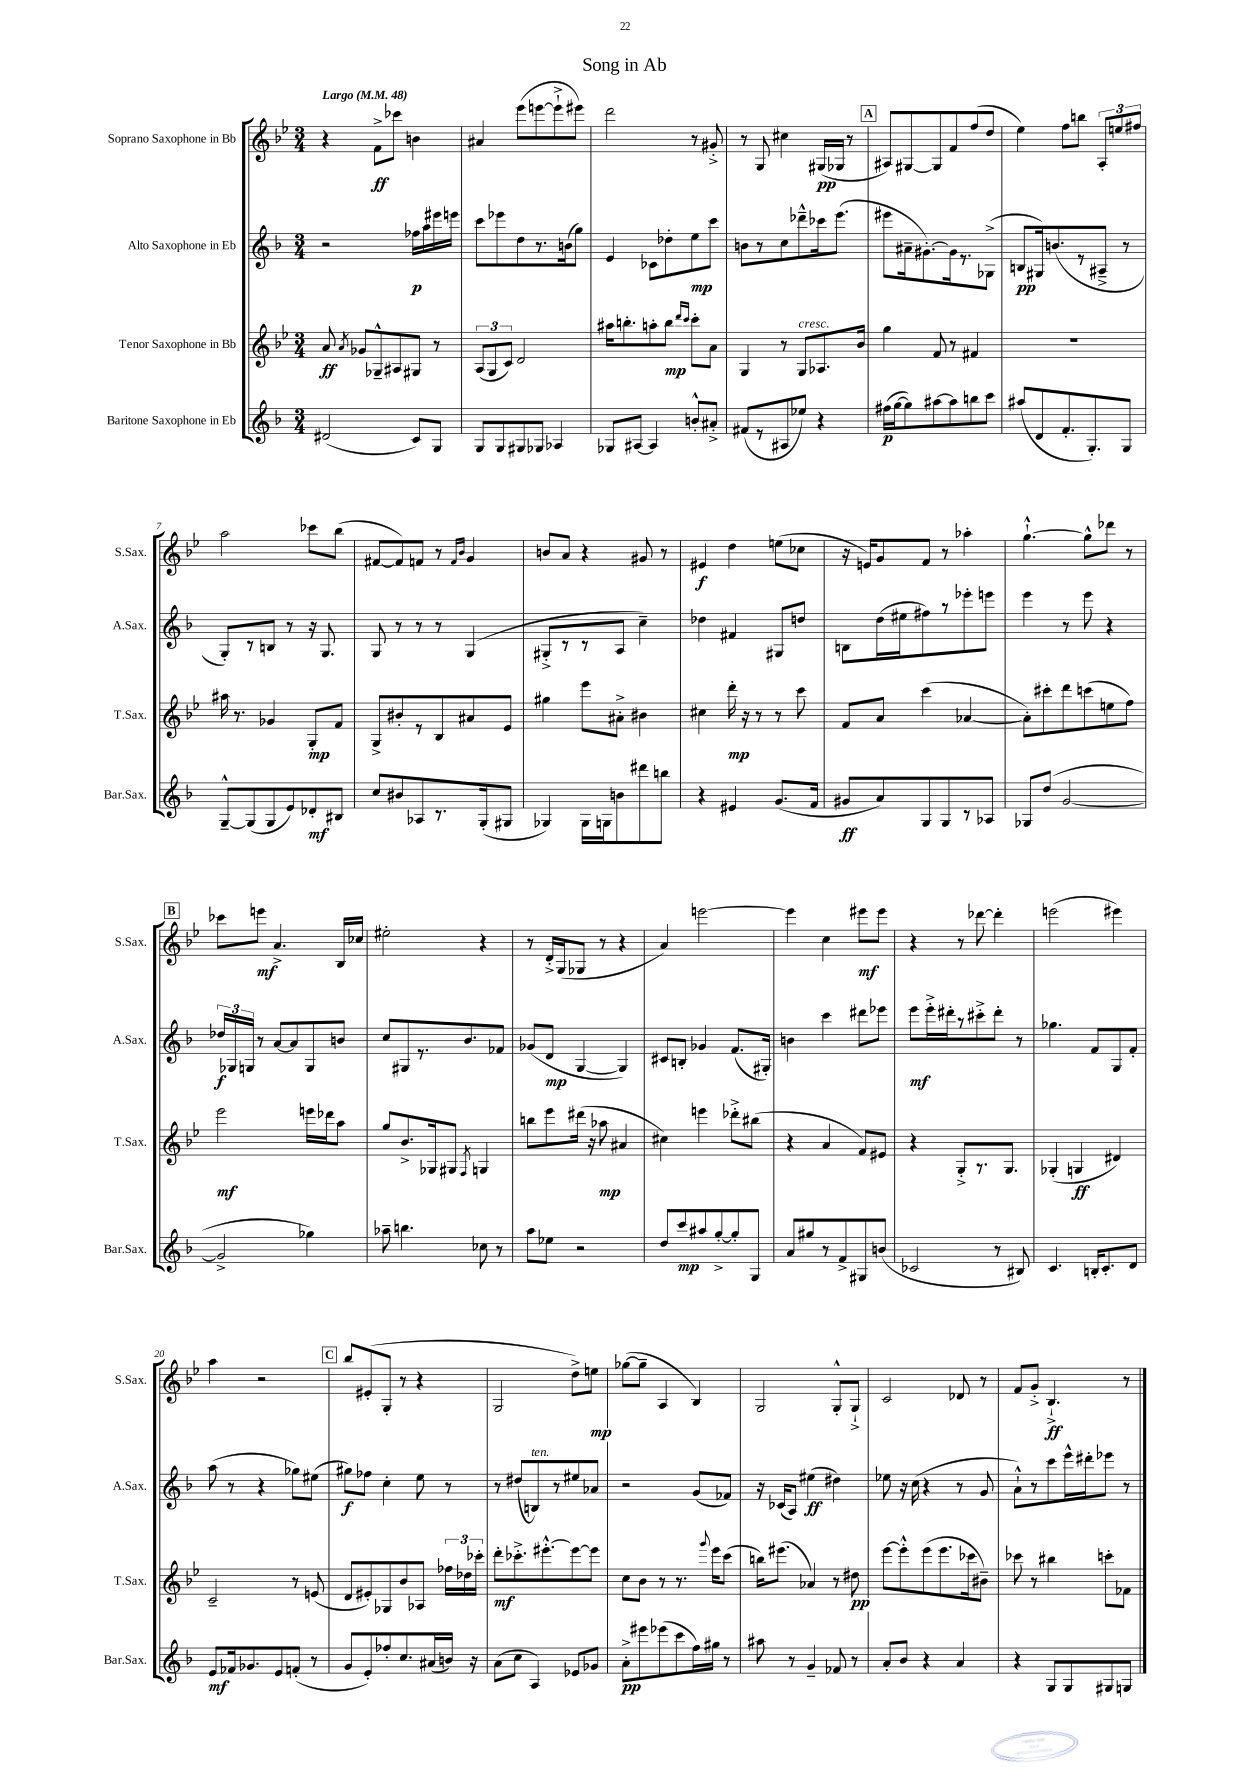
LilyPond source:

\header { title = "Song in Ab" }
<<
\new StaffGroup <<
\new Staff = "s0" \with { instrumentName = "Soprano Saxophone in Bb" shortInstrumentName = "S.Sax." } {
    \clef treble \key bes \major \numericTimeSignature \time 3/4 \tempo "Largo" 4 = 48
    \autoBeamOff r4 f'8[->\ff ces'''8] b'4 |
    ais'4 ees'''8[( e'''8~ e'''8-!-> eis'''8]) |
    d'''2 r8 gis'8-.-> |
    r8 g8 cis''4 gis16[\pp( ges16] r8 |
    \mark \markup { \box "A" } ais8[) gis8~ gis8 f'8 f''8( d''8] |
    ees''4) f''8[ b''8] \tuplet 3/2 { a8[-. e''8 fis''8] } |
    a''2 ces'''8[ bes''8]( |
    fis'8[~ fis'8) f'8] r8 \grace { f'16[ bes'16] } g'4 |
    b'8[ a'8] r4 gis'8 r8 |
    eis'4\f d''4 e''8[( ces''8] |
    r16 e'16[) g'8 f'8] r8 aes''4-. |
    g''4.~-!-^ g''8[-^ des'''8] r8 |
    \mark \markup { \box "B" } ces'''8[ e'''8]\mf a'4.-> bes16[ ces''16] |
    eis''2-. r4 |
    r8 d'16[-.-> g16( ges8] r8 r4 |
    a'4) e'''2~ |
    e'''4 c''4 eis'''8[\mf eis'''8] |
    r4 r8 des'''8~ des'''4-. |
    e'''2( eis'''4) |
    a''4 r2 |
    \mark \markup { \box "C" } bes''8[ eis'8-.( g8]-. r8 r4 |
    g2 d''8[->) e''8]\mp |
    ges''8[~( ges''8]-- a4 bes4) |
    g2 g8[-.-^ g8]-!-> |
    c'2 des'8 r8 |
    f'8[ g'8]-.-> bes4.-!->\ff r8 \bar "|." |
}
\new Staff = "s1" \with { instrumentName = "Alto Saxophone in Eb" shortInstrumentName = "A.Sax." } {
    \clef treble \key f \major \numericTimeSignature \time 3/4
    \autoBeamOff r2 fes''16[\p a''16 eis'''16 e'''16] |
    c'''8[ ees'''8 d''8 r8. b'16( g''8]) |
    e'4 ces'8[ des''8-. e''8\mp c'''8] |
    b'8[ r8 c''8 des'''8---^ ces'''16 e'''8.]( |
    \mark \markup { \box "A" } eis'''8[ ais'16-- gis'8.~-.) gis'16 r8. ges8]->( |
    b8[\pp gis16) b'8.( r8 ais8]---> r8 |
    g8[-.) r8 b8] r8 r16 g8. |
    g8 r8 r8 r8 g4( |
    gis8[-.-> r8 r8 a8] c''4--) |
    des''4 fis'4 gis8[ d''8] |
    b8[ d''16( eis''16 fis''8) r8 ees'''8-. e'''8] |
    e'''4 r8 e'''8 r4 |
    \mark \markup { \box "B" } \tuplet 3/2 { des''16[\f ges16 g16] } r8 a'8[~ a'8 g8 b'8] |
    c''8[ gis8 r8. bes'8. fes'8] |
    ges'8[( d'8]\mp g4~ g4) |
    cis'8[ b8]-. ges'4 f'8.[( gis16]-.) |
    b'4 c'''4 dis'''8[ ees'''8] |
    e'''8[\mf e'''16-.-> dis'''16-. r8 cis'''8-.-> dis'''8]-. r8 |
    ges''4. f'8[ g8 f'8]-. |
    a''8( r8 r4 ges''8[) eis''8]( |
    \mark \markup { \box "C" } gis''8[\f) fes''8] c''4-. e''8 r8 |
    r8 dis''8[( b8^\markup { \italic "ten." }) r8 eis''8 aes'8] |
    r2 g'8[( fes'8]) |
    r16 ces'16[( a8]) eis''4\ff( dis''4) |
    ees''8 r16 c''16( r4 r8 g'8 |
    a'8[-!-^) r8 c'''8 e'''16-^ dis'''16-. ees'''8] r8 \bar "|." |
}
\new Staff = "s2" \with { instrumentName = "Tenor Saxophone in Bb" shortInstrumentName = "T.Sax." } {
    \clef treble \key bes \major \numericTimeSignature \time 3/4
    \autoBeamOff a'8\ff \acciaccatura { a'8 } ges'8[ ges8---^ ais8 gis8] r8 |
    \tuplet 3/2 { a8[( g8 c'8]) } d'2 |
    ais''16[ b''8.-. a''8-. b''8]\mp \grace { d'''16[ c'''16] } c'''8[-. a'8] |
    g4 r8 g8[^\markup { \italic "cresc." } aes8. bes'16] |
    \mark \markup { \box "A" } g''4 f'8 r8 fis'4 |
    R2. |
    ais''16 r8. ges'4 g8[-.\mp f'8] |
    g8[-> bis'8-. r8 bes8 ais'8 ees'8] |
    gis''4 ees'''8[ ais'8]-.-> bis'4 |
    cis''4 d'''16-.\mp r16 r8 r8 c'''8 |
    f'8[ a'8] c'''4( aes'4~ |
    aes'8[-.) cis'''8-. d'''8 c'''8( e''8 f''8]) |
    \mark \markup { \box "B" } ees'''2\mf e'''16[ des'''16 a''8] |
    g''8[ bes'8.-> ges16 gis8] \acciaccatura { f8 } g4 |
    b''8[ ees'''8 dis'''16]( r16 aes''8\mp ais'4 |
    cis''4) e'''4 des'''8[-.-> bis''8]( |
    r4 a'4 f'8[) eis'8] |
    r4 g8[-.-> r8. g8.] |
    ges4-.( g4\ff dis'4) |
    c'2-- r8 e'8( |
    \mark \markup { \box "C" } d'8[ eis'8-.) ges8 bes'8 aes8] \tuplet 3/2 { fes''16[ des''16 ces'''16]-. } |
    d'''8[-.\mf ces'''8.-.-> eis'''8.~-.-^ eis'''8~ eis'''8] |
    c''8[ bes'8] r8 r8. \appoggiatura { g'''8 } ees'''16[ c'''8]( |
    b''16[) eis'''8.]( aes'4) r8 dis''8\pp |
    ees'''8[~ ees'''8-.-^ ees'''8( ees'''8. ces'''16 bis'8]--) |
    ces'''8 r8 bis''4 c'''8[-. fes'8] \bar "|." |
}
\new Staff = "s3" \with { instrumentName = "Baritone Saxophone in Eb" shortInstrumentName = "Bar.Sax." } {
    \clef treble \key f \major \numericTimeSignature \time 3/4
    \autoBeamOff dis'2( c'8[) g8] |
    g8[ g8 gis8 ges8] aes4 |
    ges8[ ais8]~ ais4 b'8[-.-^ ais'8]-.-> |
    fis'8[( r8 ais8 ees''8]) r4 |
    \mark \markup { \box "A" } fis''16[\p( g''16~ g''8) ais''8~ ais''8 b''8 c'''8] |
    ais''8[( d'8 f'8.-. g8.-.) g8] |
    g8[~---^ g8( g8 e'8) des'8-.\mf bis8] |
    c''8[ bis'8 aes8 r8. g16-.( gis8] |
    ges4) ges16[ g16 b'8 dis'''8 b''8] |
    r4 eis'4 g'8.[( f'16] |
    gis'8[\ff a'8) g8 g8 r8 aes8] |
    ges8[ d''8]( g'2~ |
    \mark \markup { \box "B" } g'2-> ges''4) |
    aes''8-- b''4. ces''8 r8 |
    a''8[ ees''8] r2 |
    d''8[ c'''8\mp ais''8 g''8~-.-> g''8-. g8] |
    a'8[ gis''8 r8 f'8-> gis8 b'8]( |
    ces'2 r8 bis8) |
    c'4. b16[-. c'8.-. d'8] |
    e'8[\mf fes'16 ges'8. e'8 f'8]-.( r8 |
    \mark \markup { \box "C" } g'8[ e'8-.) fes''8-. c''8. ais'16( b'16]) r16 |
    a'8[( c''8] a4) ees'8[ ges'8] |
    a'8[-.->\pp eis'''8 ees'''8( c'''8 f''16) gis''16] r8 |
    ais''8 r8 g'4-- fes'8 r8 |
    a'8[-. bes'8] r4 a'4 |
    r4 g8[ g8 gis8 g8] \bar "|." |
}
>>
>>
